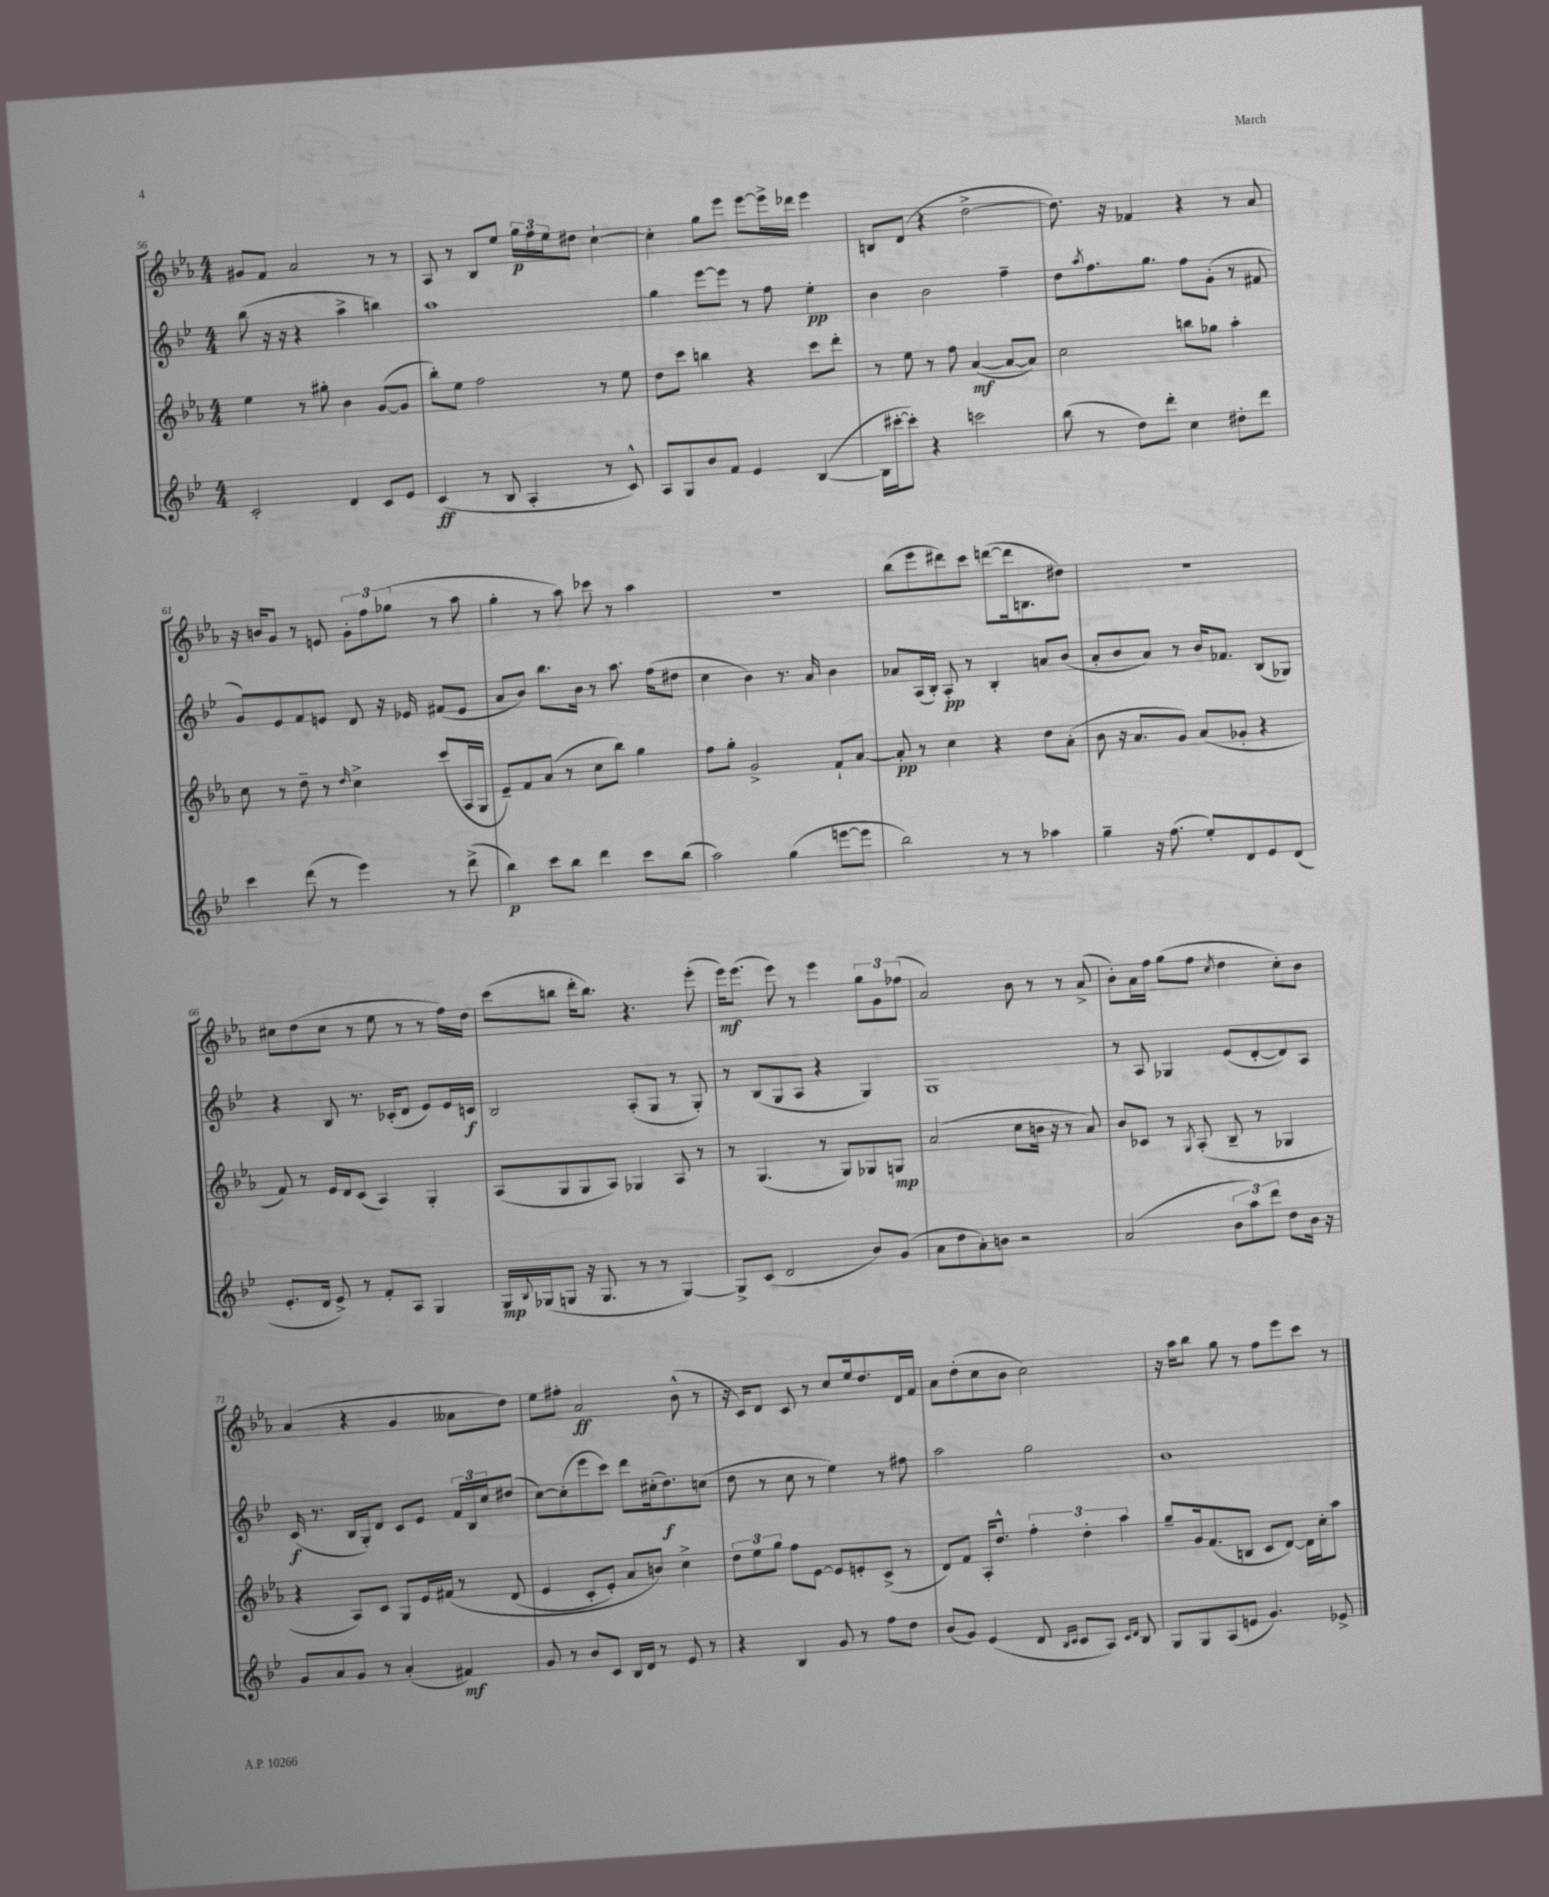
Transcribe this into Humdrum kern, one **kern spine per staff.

**kern	**kern	**kern	**kern
*staff4	*staff3	*staff2	*staff1
*clefG2	*clefG2	*clefG2	*clefG2
*k[b-e-]	*k[b-e-a-]	*k[b-e-]	*k[b-e-a-]
*M4/4	*M4/4	*M4/4	*M4/4
2c'/	4ee-\	(8bb-\	8g#/L
.	.	16r	8f/J
.	.	16r	.
.	8r	4r	2a-/
.	8gg#'\	.	.
4d/	4b-\	4aa^\	.
8c/L	([8g/L	4bb\)	8r
8e-/J	8g/]J	.	8r
=	=	=	=
(4c/	8bb-'\L)	1aa	8A-/
.	8ee-\J	.	8r
8r	2ff\	.	8B-/L
8B-/	.	.	8ee-/J
4A'/	.	.	24gg\LL
.	.	.	24ff\
.	.	.	24ee-\J
.	.	.	8dd#\J
8r	8r	.	[4cc`\
8c^^/)	8ee-\	.	.
=	=	=	=
8A/L	8dd\L	4gg\	4cc'\]
8G/	8ccc\J	.	.
8b-/	4bb\	[8eee-\L	8gg\L
8f/J	.	8eee-\]J	8eee-\J
4e-/	4r	8r	[8eee-\L
.	.	8ff\	16eee-^\]L
.	.	.	16ddd-\JJ
([4B-/	8ccc\L	4ee-'\	4eee-\
.	8ddd'\J	.	.
=	=	=	=
16B-\]LL	8r	4b-\	8B/L
[16ccc#'\J	.	.	.
8ccc#'\]J)	8ee-\	.	(8d/J
4r	8r	2b-\	4r
.	8ff\	.	.
2ccc\	([4a-/	.	[2dd^\
.	8a-/_L	4ff~\	.
.	8a-/]J)	.	.
=	=	=	=
(8bb-\	2cc\	8dd\L	8.dd\])
.	.	8qaa/	.
8r	.	8.ff\	.
.	.	.	16r
8dd\L)	.	.	4f-/
.	.	8.gg\J	.
8ddd'\J	.	.	.
4cc\	8bb\L	8ff\L	4r
.	8gg-\J	(8g'\J	.
8dd#'\L	4aa-'\	8r	8r
8ddd\J	.	8f#/	8a-/
=	=	=	=
4ccc\	8cc\	8g/L)	16r
.	.	.	16b/LK
.	8r	8e-/	8g/J
(8ddd\	8dd~\	8f/	8r
8r	8r	8e/J	8e/
.	16qqdd/	.	.
4eee-\)	4cc^\	8d/	12g'\L
.	.	.	12ff\
.	.	16r	.
.	.	.	(12gg-\J
.	.	16e-/	.
8r	(8ccc/L	(8f#/L	8r
(8ddd^\	16A-/L	8e-/J	8aa-\
.	16G/JJ	.	.
=	=	=	=
4bb-\)	8e-~/L)	8a/L	4gg'\
.	8f/	8b-/J)	.
8ccc\L	(8a-/J	8.bb-\L	8r
8bb-\J	8r	.	8aa-\)
.	.	16b-\Jk	.
4ddd\	8cc\L	8r	8ccc-\
.	8bb-\J)	8.aa\	8r
8ccc\L	4gg\	.	4aa-\
.	.	(16ff\LK	.
(8bb-\J	.	8dd#\J	.
=	=	=	=
2aa\)	8ff\L	4cc\	1r
.	8gg'\J	.	.
.	2g^/	4b-\)	.
(4gg\	.	8.r	.
.	.	16a/	.
[8eee\L	8f`/L	4b-\	.
8eee\]J	[8a-/J	.	.
=	=	=	=
2bb-\)	8a-'/]	8a-/L	(8bb-\L
.	8r	(16A/L	8eee-\
.	.	16B-'/JJ)	.
.	4cc\	8A'/	8ddd#\)
.	.	8r	8ccc\J
8r	4r	4B-'/	([8ddd\L
8r	.	.	16ddd\]k
.	.	.	8.B\
4aa-\	8dd\L	8a/L	.
.	(8a-'\J	(8b-/J	8dd#\J)
=	=	=	=
4gg~\	8b-\	8a'/L	1r
.	16r	8b-/	.
.	8.a-/L	.	.
16r	.	8a/J)	.
(8.ff\	.	.	.
.	8g/J)	8r	.
8ee-'/L)	(8a-/L	16b-/LK	.
.	.	8.f-/J	.
8d/	8g-'/J	.	.
8e-/	4r	(8B-/L	.
(8d/J	.	8G-/J)	.
=	=	=	=
8.e-'/L	8f/)	4r	8cc#\L
.	8r	.	(8dd\
16d/Jk	.	.	.
8e-^/)	16e-/LL	8B-/	8cc#\J
.	16d/J	.	.
8r	(8c/J	8.r	8r
8f'/L	4A-/)	.	8ee-\
.	.	(16c-'/LK	.
8A/J	.	8d/J	8r
4G/	4G'/	8e-/L)	8r
.	.	16e-/L	16ff\LL)
.	.	16c/JJ	16dd\JJ
=	=	=	=
16G/LL	(8A-/L	2B-/	(8ccc\L
8qqB-/	.	.	.
(16G-/J	.	.	.
8G/J	8G/	.	8bb\J
16r	8G/	.	16ddd'\LK
8.G/	.	.	8.bb\J)
.	8A-/J)	.	.
8r	4G-/	(8A'/L	4.r
8r	.	8G/J	.
[4G/)	8A-/	8r	.
.	8r	8G'/)	(8eee-'\
=	=	=	=
8G^/]L	8r	8r	16eee-\LK)
.	.	.	(8.eee-\J
(8c/J	(4.G/	(8B-/L	.
2d/	.	8G/	8eee-\)
.	.	8A/J	8r
.	8r	4r	4eee-\
.	8G/L)	.	.
8b-/L)	8G-/	4G/)	12gg\L
.	.	.	12g\
(8g/J	8G/J	.	.
.	.	.	(12ff-\J
=	=	=	=
8a\L	(2a-/	1G	2a-/)
8dd\	.	.	.
8a'\)	.	.	.
8b\J	.	.	.
2r	8cc\L	.	8b-\
.	16b\Jk	.	8r
.	16r	.	.
.	8r	.	8r
.	8a-/)	.	(8a-^/
=	=	=	=
(2a/	8b-/L	8r	8b-'\L)
.	8c-/J	8A/	16a-\L
.	.	.	16ff\JJ
.	8r	4G-/	(8gg\L
.	8qG/	.	.
.	(8A-'/	.	8ff\J
.	.	.	8qcc/
12b-\L	8B-~/	(8e-/L	4dd\
12aa\)	.	.	.
.	8r	[8d'/	.
12ddd\J	.	.	.
8dd\L	4G-/	8d/])	8cc'\L)
16b-\Jk	.	8A/J	8b-\J
16r	.	.	.
=	=	=	=
8g/L	4r	(16c/	(4a-/
.	.	8.r	.
8a/	.	.	.
8g/J	8A-/L)	16B-/LL	4r
.	.	16G'/J)	.
8r	8c/J	8d/J	.
(4a'/	8G/L	8c/L	4g/
.	16e-/L	8e-/J	.
.	&(16f#/JJ	.	.
4f#/)	8r	24f/LL	8a--\L
.	.	24B-/	.
.	.	24cc/J	.
.	(8d/	(8dd#/J	8dd\J)
=	=	=	=
8g/	4e-/	[8cc\L)	8ee-\L
8r	.	(8cc'\]	8ff#'\J
8b-/L	8c'/L	8eee-\	2a-/
8c/J	8e-'/J)	8ccc\J)	.
16B-/LL	8a-/L	8ddd\L	.
16d/JJ	.	.	.
8r	8b/J&)	(16cc#'\k	.
.	.	8.dd\)	.
8e-/	4cc^\	.	(8b-^^\
8r	.	(8cc\J	8r
=	=	=	=
4r	12dd\L	8dd\	16r
.	.	.	16c/LK)
.	12ee-\	.	.
.	.	8r	8d/J
.	12gg\J	.	.
4B-/	8ff\L	8cc\	8c/
.	[8e-\J	8r	8r
8g/	8e-/]L	4ee-\)	8cc/L
8r	8e'/	.	16ee-/k
.	.	.	8.dd/
8ff\L	(8c^/J	8r	.
8dd\J	8r	8ff#\	16d/L
.	.	.	16f/JJ
=	=	=	=
(8b-/L	8d/L)	2aa\	8a-\L
8g/J)	8f/J	.	(8dd'\
(4e-/	16A-'/LK	.	8cc\
.	8.dd^^/J	.	.
.	.	.	8b-\J
8d/	6ff'\	2gg\	2cc\)
16qqB-/LL	.	.	.
16qqc/JJ	.	.	.
8c/L	.	.	.
.	6dd'\	.	.
8A/J)	.	.	.
.	6aa-\	.	.
16qqc/LL	.	.	.
16qqd/JJ	.	.	.
8B-/	.	.	.
=	=	=	=
8G/L	8gg~/L	1b-	16r
.	.	.	16aa-\LK
8G/	16g/k	.	8bb-\J
.	(8.f/	.	.
(8A/	.	.	8gg\
8e/J	8B/J	.	8r
4.g/)	8c/L	.	8ff\L
.	[8d/J)	.	8eee-\
.	16d\]LL	.	8ccc\J
.	16cc'\J	.	.
8e-^/	8aa-\J	.	8r
==	==	==	==
*-	*-	*-	*-
